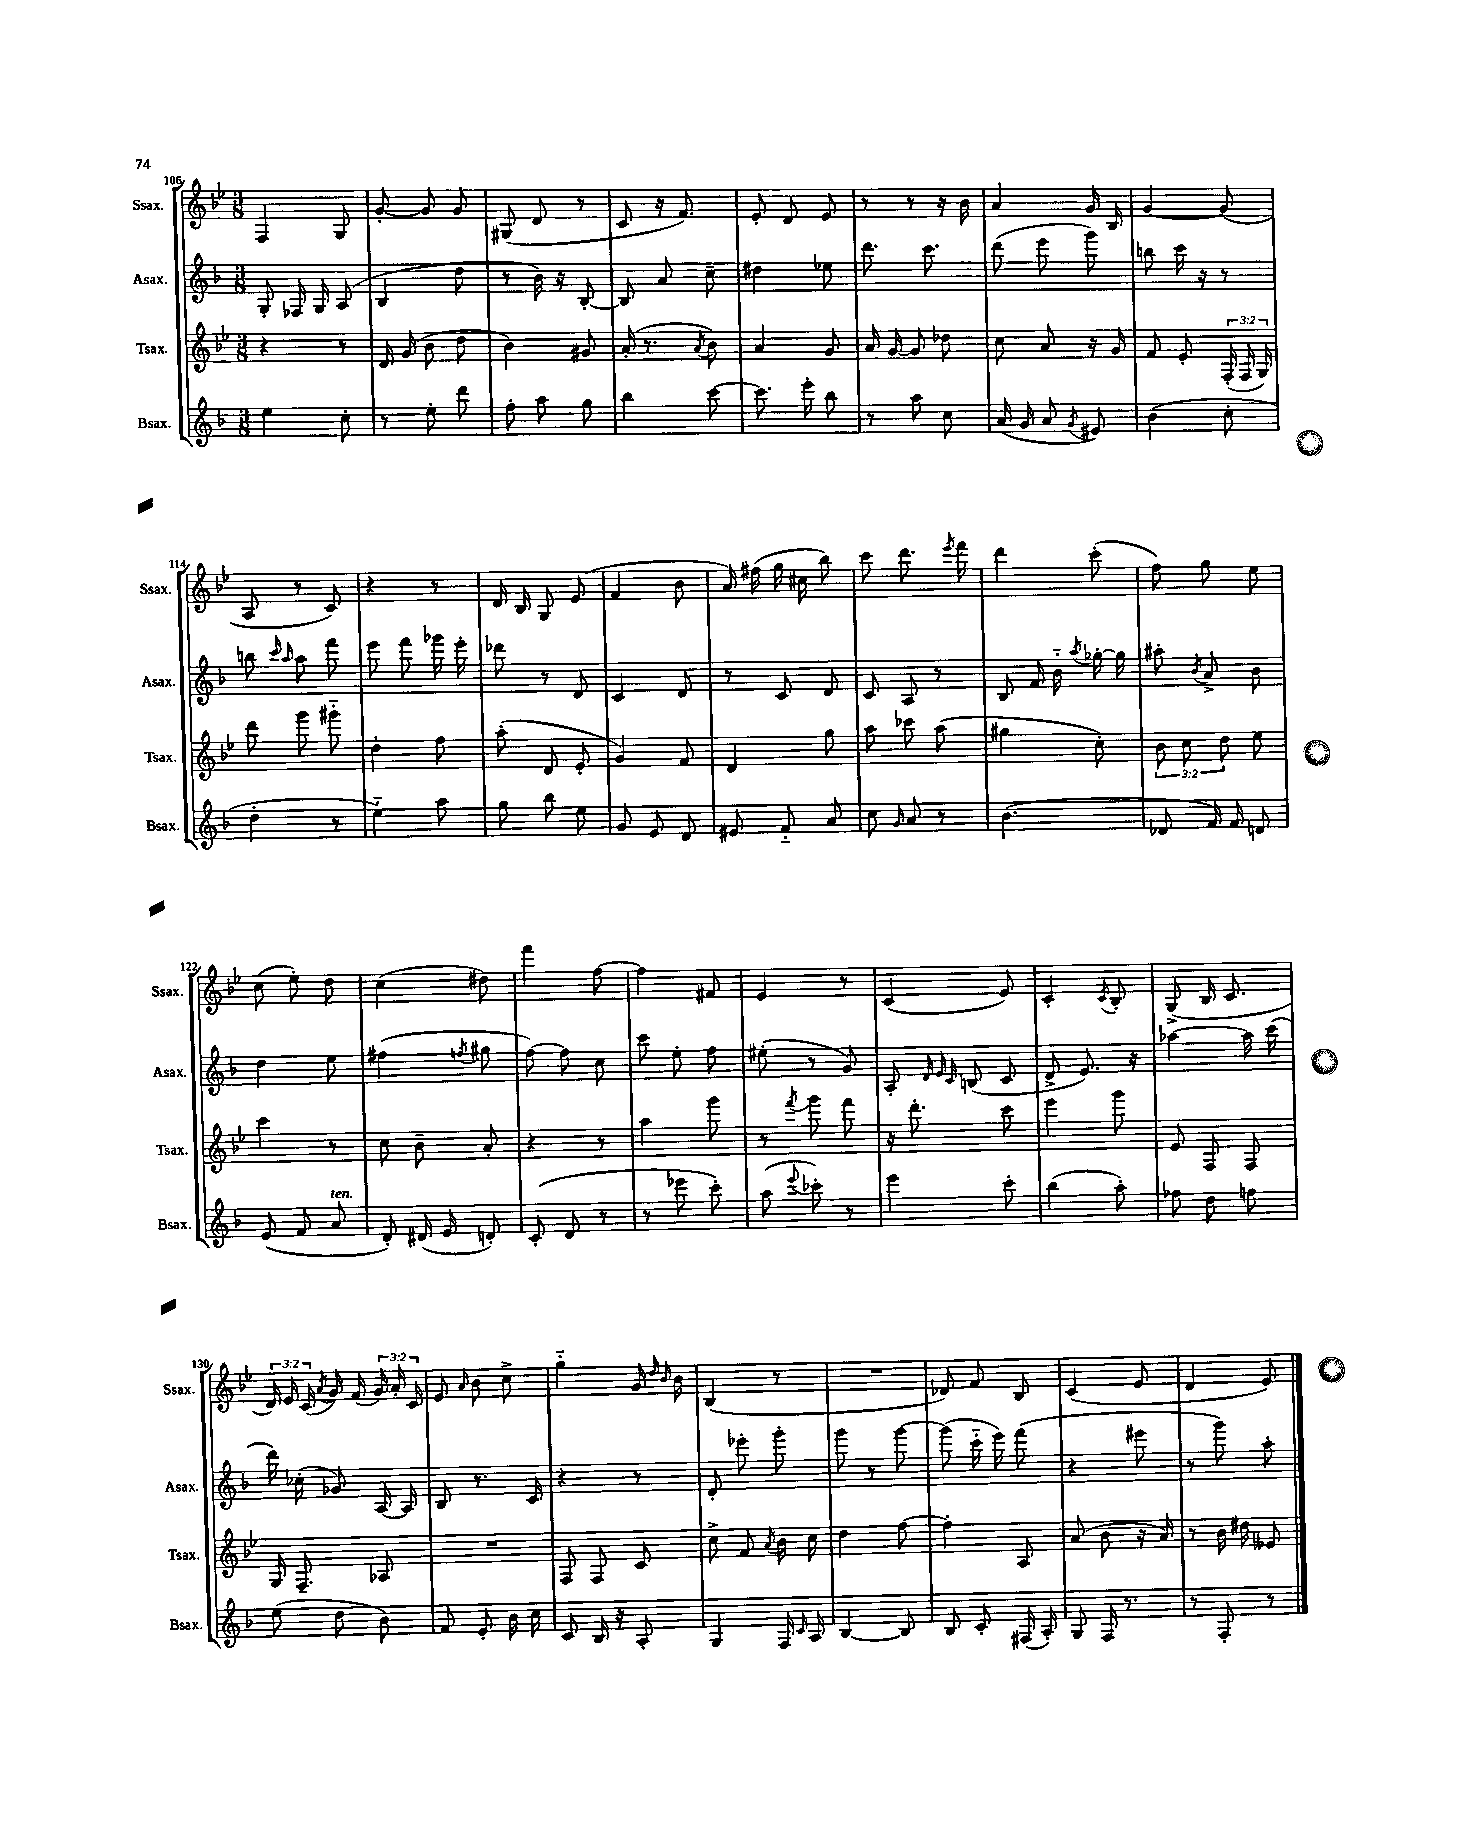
<<
\new StaffGroup <<
\new Staff = "s0" \with { instrumentName = "Ssax." shortInstrumentName = "Ssax." } {
    \clef treble \key bes \major \numericTimeSignature \time 3/8 \override Staff.TupletNumber.text = #tuplet-number::calc-fraction-text
    \autoBeamOff f4 g8 |
    g'8~-. g'8 g'8 |
    gis8( d'8 r8 |
    c'8 r16 f'8.) |
    ees'8-. d'8 ees'8 |
    r8 r8 r16 bes'16 |
    a'4 g'16 bes16 |
    g'4~ g'8( |
    a8 r8 c'8) |
    r4 r8 |
    d'16 bes16 g8 ees'8( |
    f'4 bes'8 |
    a'16) fis''16( g''16 cis''16 bes''8) |
    c'''8 d'''8. \acciaccatura { ees'''8 } f'''16 |
    d'''4 c'''8-.( |
    f''8) g''8 ees''8 |
    c''8( ees''8-.) d''8 |
    c''4( dis''8) |
    f'''4 f''8~ |
    f''4 fis'8 |
    ees'4 r8 |
    c'4( ees'8) |
    c'4-. \acciaccatura { c'8 } bes8-. |
    g8->( bes16 c'8. |
    \tuplet 3/2 { d'16) ees'16 c'16( } \acciaccatura { a'8 } g'16) f'16( \tuplet 3/2 { g'16) a'16-. c'16 } |
    ees'8 \grace { a'16 } bes'8 c''8-> |
    g''4-_ g'16 \grace { d''16 bes'16 } bes'16 |
    bes4( r8 |
    R4. |
    des'8) f'8 bes8 |
    c'4( ees'8 |
    d'4 ees'8) \bar "|." |
}
\new Staff = "s1" \with { instrumentName = "Asax." shortInstrumentName = "Asax." } {
    \clef treble \key f \major \numericTimeSignature \time 3/8
    \autoBeamOff g8-. fes16 g16 a8( |
    bes4 d''8 |
    r8 bes'16) r16 bes8~-. |
    bes8 a'8 c''8-- |
    dis''4 ees''8 |
    d'''8. c'''8. |
    d'''8( e'''8 g'''8) |
    b''8 c'''16 r16 r8 |
    b''8 \grace { c'''16 a''16 } a''8 f'''8 |
    e'''8 f'''8 ges'''16 e'''16-. |
    des'''8 r8 d'8 |
    c'4 d'8 |
    r8 c'8 d'8 |
    c'8 a8 r8 |
    bes8 f'16 bes'16-_ \acciaccatura { a''8 } ges''16~-. ges''16 |
    ais''8-. \acciaccatura { bes'8 } a'8-> bes'8 |
    d''4 e''8 |
    fis''4( \acciaccatura { f''8 } gis''8 |
    f''8~) f''8 c''8 |
    c'''8 e''8-. f''8 |
    eis''8-.( r8 g'8) |
    a8-. \grace { d'32 e'32 c'32 } b8( c'8 |
    d'8-> e'8.) r16 |
    aes''4~ aes''16 c'''16( |
    d'''16) ces''16-.( ges'8) a16~ a16 |
    bes8 r8. c'16 |
    r4 r8 |
    d'8-. ees'''8-. g'''8-. |
    g'''8 r8 g'''8~ |
    g'''8( c'''16-_ e'''16) f'''8( |
    r4 eis'''8 |
    r8 g'''8) a''8-. \bar "|." |
}
\new Staff = "s2" \with { instrumentName = "Tsax." shortInstrumentName = "Tsax." } {
    \clef treble \key bes \major \numericTimeSignature \time 3/8 \override Staff.TupletNumber.text = #tuplet-number::calc-fraction-text
    \autoBeamOff r4 r8 |
    d'16 g'16( bes'8 d''8 |
    bes'4) gis'8 |
    a'16-.( r8. \acciaccatura { a'8 } bes'8) |
    a'4 g'8 |
    a'16 g'16~ g'8 des''8 |
    c''8 a'8 r16 g'16 |
    f'8 ees'8-. \tuplet 3/2 { f16-.( f16 g16) } |
    d'''8 g'''8 gis'''8-_ |
    d''4-. f''8 |
    a''8-.( d'8 ees'8-. |
    g'4) f'8 |
    d'4 g''8 |
    a''8 ces'''8 a''8( |
    gis''4 c''8-.) |
    \tuplet 3/2 { bes'8 c''8 d''8 } ees''8 |
    c'''4 r8 |
    c''8 bes'8-- a'8-. |
    r4 r8 |
    a''4 g'''8 |
    r8 \acciaccatura { f'''8 } g'''8 f'''8 |
    r16 d'''8.-. c'''8 |
    ees'''4 g'''8 |
    ees'8 f8 f8 |
    g16 f8.-- aes8 |
    R4. |
    f8 f8 c'8 |
    c''8-> f'8 \acciaccatura { a'8 } bes'16 c''16 |
    d''4 f''8~ |
    f''4-. a8 |
    a'8( bes'8 r16 a'16) |
    r8 bes'16 dis''16 eeses'8 \bar "|." |
}
\new Staff = "s3" \with { instrumentName = "Bsax." shortInstrumentName = "Bsax." } {
    \clef treble \key f \major \numericTimeSignature \time 3/8
    \autoBeamOff e''4 c''8-. |
    r8 e''8-. d'''8 |
    f''8-. a''8 g''8 |
    bes''4 c'''8~ |
    c'''8. e'''16-. bes''8 |
    r8 a''8 c''8 |
    a'16( g'16 a'8 \acciaccatura { g'8 } eis'8) |
    bes'4( c''8-. |
    d''4-. r8 |
    e''4-_) a''8 |
    g''8 bes''8 e''8 |
    g'8 e'8 d'8 |
    eis'8 f'8-_ a'8 |
    c''8 \grace { g'16 } a'8 r8 |
    bes'4.( |
    des'8 f'16) f'16 d'8 |
    e'8( f'8 a'8^\markup { \italic "ten." } |
    d'8-.) dis'16( e'16 d'8-.) |
    c'8-.( d'8 r8 |
    r8 ees'''8 c'''8-.) |
    a''8( \appoggiatura { e'''8 } ces'''8-.) r8 |
    e'''4 c'''8-. |
    bes''4( a''8-.) |
    fes''8 d''8 f''8 |
    e''8( d''8 bes'8) |
    f'8 e'8-. bes'16 c''16 |
    c'8 bes16 r16 a8-. |
    g4 f16 \grace { c'16 } a16 |
    bes4~ bes8 |
    bes8 c'8-. fis16( a16-.) |
    g8 f16 r8. |
    r8 f8-. r8 \bar "|." |
}
>>
>>
\layout { \context { \Score currentBarNumber = #106 } }
